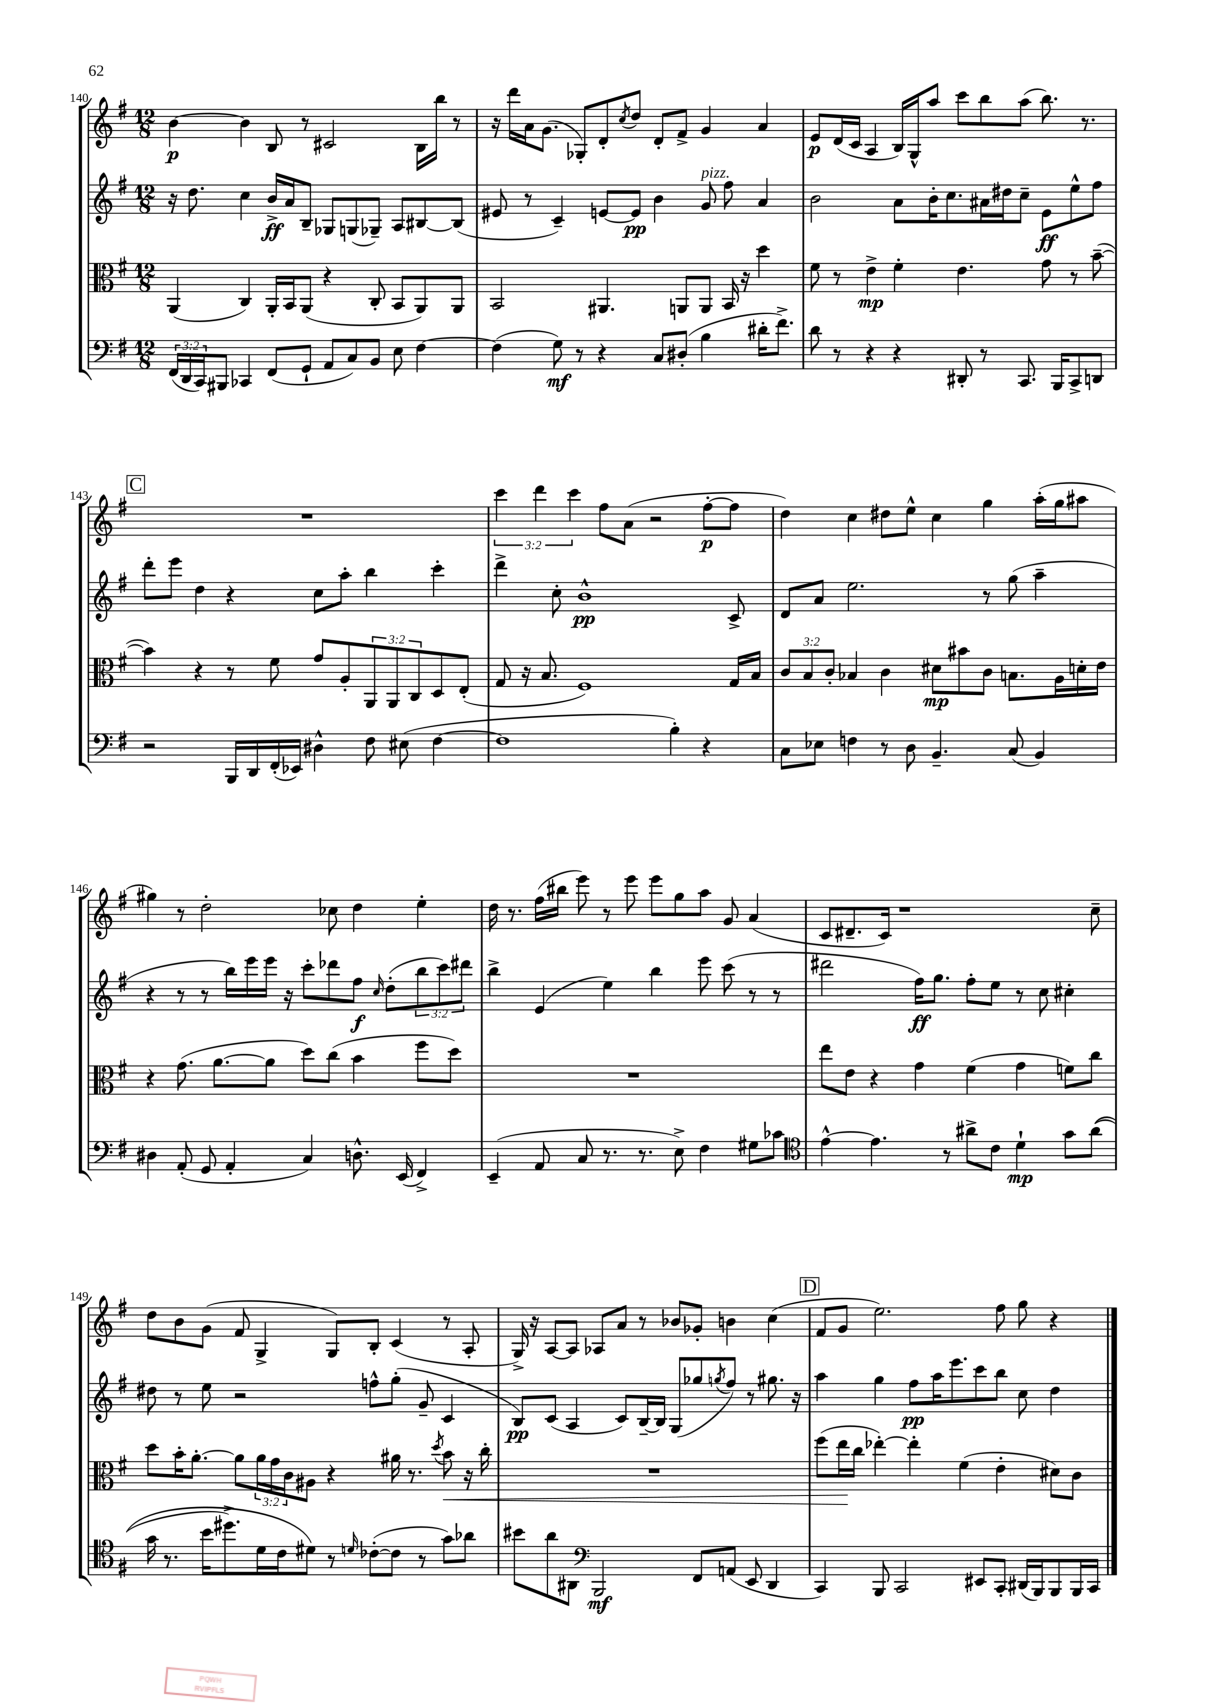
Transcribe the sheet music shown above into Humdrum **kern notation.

**kern	**kern	**kern	**kern
*staff4	*staff3	*staff2	*staff1
*clefF4	*clefC3	*clefG2	*clefG2
*k[f#]	*k[f#]	*k[f#]	*k[f#]
*M12/8	*M12/8	*M12/8	*M12/8
(24FF#/LL	(4AA/	16r	[4b\
24DD/	.	.	.
.	.	8.dd\	.
24CC/J)	.	.	.
8BBB#/J	.	.	.
4CC-/	4C/)	4cc\	4b\]
(8FF#/L	16AA'/LL	16b^/LL	8B/
.	16BB/J	16a/J	.
8GG`/J	(8AA/J	8B~/J	8r
8AA/L	4r	8G-/L	2c#/
8C/)	.	(8G/	.
8BB/J	8C'/	8G-~/J)	.
8E\	8BB/L	8A/L	.
[4F#\	8AA/)	[8B#/	16B\LL
.	.	.	16bb\JJ
.	8AA/J	(8B#/]J	8r
=	=	=	=
(4F#\]	2BB/	8e#/	16r
.	.	.	16ddd\LL
.	.	8r	16a\J
.	.	.	(8.g\J
8G\)	.	4c~/)	.
8r	.	.	8G-'/L)
4r	4.AA#/	[8e/L	8d'/
.	.	.	8qcc/
.	.	8e/]J	8dd/J
8C/L	.	4b\	8d'/L
(8D#'/J	8AA/L	.	8f#^/J
4B\	8AA/J	8g/	4g/
.	16BB/	8ff#\	.
.	16r	.	.
16d#'\LK	4dd\	4a/	4a/
8.f#^\J)	.	.	.
=	=	=	=
8d\	8f#\	2b\	8e/L
8r	8r	.	(16d/L
.	.	.	16c/JJ
4r	4e^\	.	4A/
4r	4f#'\	8a\L	16B/LL)
.	.	.	16G^^/J
.	.	16b'\K	8aa/J
.	.	8.cc\	.
8DD#'/	4.e\	.	8ccc\L
8r	.	16a#\L	8bb\
.	.	16dd#\J	.
8.CC/	.	8cc~\J	(8aa\J
.	8g\	8e\L	8.bb\)
16BBB/LK	.	.	.
8CC^/	8r	8ee^^\	.
.	.	.	8.r
8DD/J	([8b~\	8ff#\J	.
=	=	=	=
2r	4b\])	8ddd'\L	1.r
.	.	8eee\J	.
.	4r	4dd\	.
16BBB/LL	8r	4r	.
16DD/	.	.	.
(16FF#'/	8f#\	.	.
16EE-/JJ)	.	.	.
4D#^^\	8g/L	8cc\L	.
.	8A'/	8aa'\J	.
8F#\	12AA/	4bb\	.
.	12AA/	.	.
(8E#\	.	.	.
.	12C/	.	.
[4F#\	8D/	4ccc'\	.
.	(8E'/J	.	.
=	=	=	=
1F#]	8G/	4ddd^\	6ccc\
.	16r	.	.
.	.	.	6ddd\
.	8.B/	.	.
.	.	8cc'\	.
.	.	.	6ccc\
.	1F#)	1b^^	.
.	.	.	8ff#\L
.	.	.	(8a\J
.	.	.	2r
4B'\)	.	.	.
4r	.	.	[8ff#'\L
.	16G/LL	8c^/	8ff#\]J
.	16B/JJ	.	.
=	=	=	=
8C\L	12c/L	8d/L	4dd\)
.	12B/	.	.
8E-\J	.	8a/J	.
.	12c'/J	.	.
4F\	4B-/	2.ee\	4cc\
8r	4c\	.	8dd#\L
8D\	.	.	8ee^^\J
4.BB~/	8d#\L	.	4cc\
.	8b#\	.	.
.	8c\J	8r	4gg\
(8C/	8.B\L	(8gg\	.
4BB/)	.	4aa~\	(16aa'\LL
.	16A\L	.	16gg\J
.	16d'\	.	8aa#\J
.	16e\JJ	.	.
=	=	=	=
4D#\	4r	4r	4gg#\)
(8AA'/	(8.g\	8r	8r
8GG/	.	8r	2dd'\
.	[8.a\L	.	.
4AA'/	.	16bb\LL)	.
.	.	16eee\	.
.	8a\]J	16eee\JJ	.
.	.	16r	.
4C/)	8dd\L)	8ccc'\L	.
.	(8cc\J	8ddd-\	8cc-\
8.D^^\	4b\	8ff#\J	4dd\
.	.	16qqcc/	.
.	.	(8dd'\L	.
(16EE/	.	.	.
4FF#^/)	8ff#\L	12bb\	4ee'\
.	.	12ccc\)	.
.	8dd\J)	.	.
.	.	12ddd#\J	.
=	=	=	=
(4EE~/	1.r	4bb^\	16dd\
.	.	.	8.r
8AA/	.	(4e/	(16ff#\LL
.	.	.	16bb#\JJ
8C/	.	.	8eee\)
8.r	.	4ee\)	8r
.	.	.	8eee\
8.r	.	.	.
.	.	4bb\	8eee\L
8E^\)	.	.	8gg\
4F#\	.	8eee\	8aa\J
.	.	(8ccc\	8g/
8G#\L	.	8r	(4a/
8c-\J	.	8r	.
=	=	=	=
*clefC4	*	*	*
[4e^^\	8ee\L	2ddd#\	8c/L
.	8e\J	.	8.d#~/
4.e\]	4r	.	.
.	.	.	16c/Jk)
.	.	.	1r
.	4g\	16ff#\LK)	.
.	.	8.gg\J	.
8r	.	.	.
8a#^\L	(4f#\	8ff#'\L	.
8c\J	.	8ee\J	.
4d`\	4g\	8r	.
.	.	8cc\	.
8g\L	8f\L)	4cc#'\	.
&((8a#\J	8cc\J	.	8cc~\
=	=	=	=
16g\	8dd\L	8dd#\	8dd\L
8.r	.	.	.
.	16b'\K	8r	8b\
.	[8.a'\J	.	.
16b\LK	.	8ee\	(8g\J
8.dd#^\)	.	.	.
.	8a\]L	2r	8f#/
16d\L	24a\L	.	4G^/
.	24g\	.	.
16c\J	.	.	.
.	24c\J	.	.
8d#\J&)	8A#\J	.	.
8r	4r	.	8G/L)
16qqd/	.	.	.
([8c-'\L	.	8ff^^\L	8B'/J
8c-\]J	16a#\	(8gg'\J	(4c/
.	8.r	.	.
8r	.	8g~/	.
.	8qdd/	.	.
8g\L)	8b\	4c/	8r
8a-\J	16r	.	8A'/
.	16cc'\	.	.
=	=	=	=
8b#\L	1.r	8B/L)	16G^/)
.	.	.	16r
8a\	.	(8c/J	[8A/L
8AA#\J	.	4A/	8A/]J
*clefF4	*	*	*
2BBB/	.	.	8A-/L
.	.	8c/L)	8a/J
.	.	[16B~/L	8r
.	.	16B/]JJ	.
.	.	(8G/L	8b-/L
8FF#/L	.	8gg-/	8g-'/J
.	.	8qgg/	.
(8AA/J	.	8ff#/J)	4b\
8EE/	.	8r	.
4DD/	.	8.gg#\	(4cc\
.	.	16r	.
=	=	=	=
4CC/)	(8ff#\L	4aa\	8f#/L
.	16ee\L	.	8g/J
.	16cc\JJ	.	.
8BBB/	[4ee-'\)	4gg\	2.ee\)
2CC/	.	.	.
.	4ee-'\]	8ff#\L	.
.	.	16aa\K	.
.	.	8.eee\	.
.	(4f#\	.	.
8EE#/L	.	8ccc\	.
8CC'/J	4e'\	8bb\J	8ff#\
(16DD#/LL	.	8cc\	8gg\
16BBB/J)	.	.	.
8BBB/	8d#\L)	4dd\	4r
16BBB/L	8c\J	.	.
16CC/JJ	.	.	.
==	==	==	==
*-	*-	*-	*-
